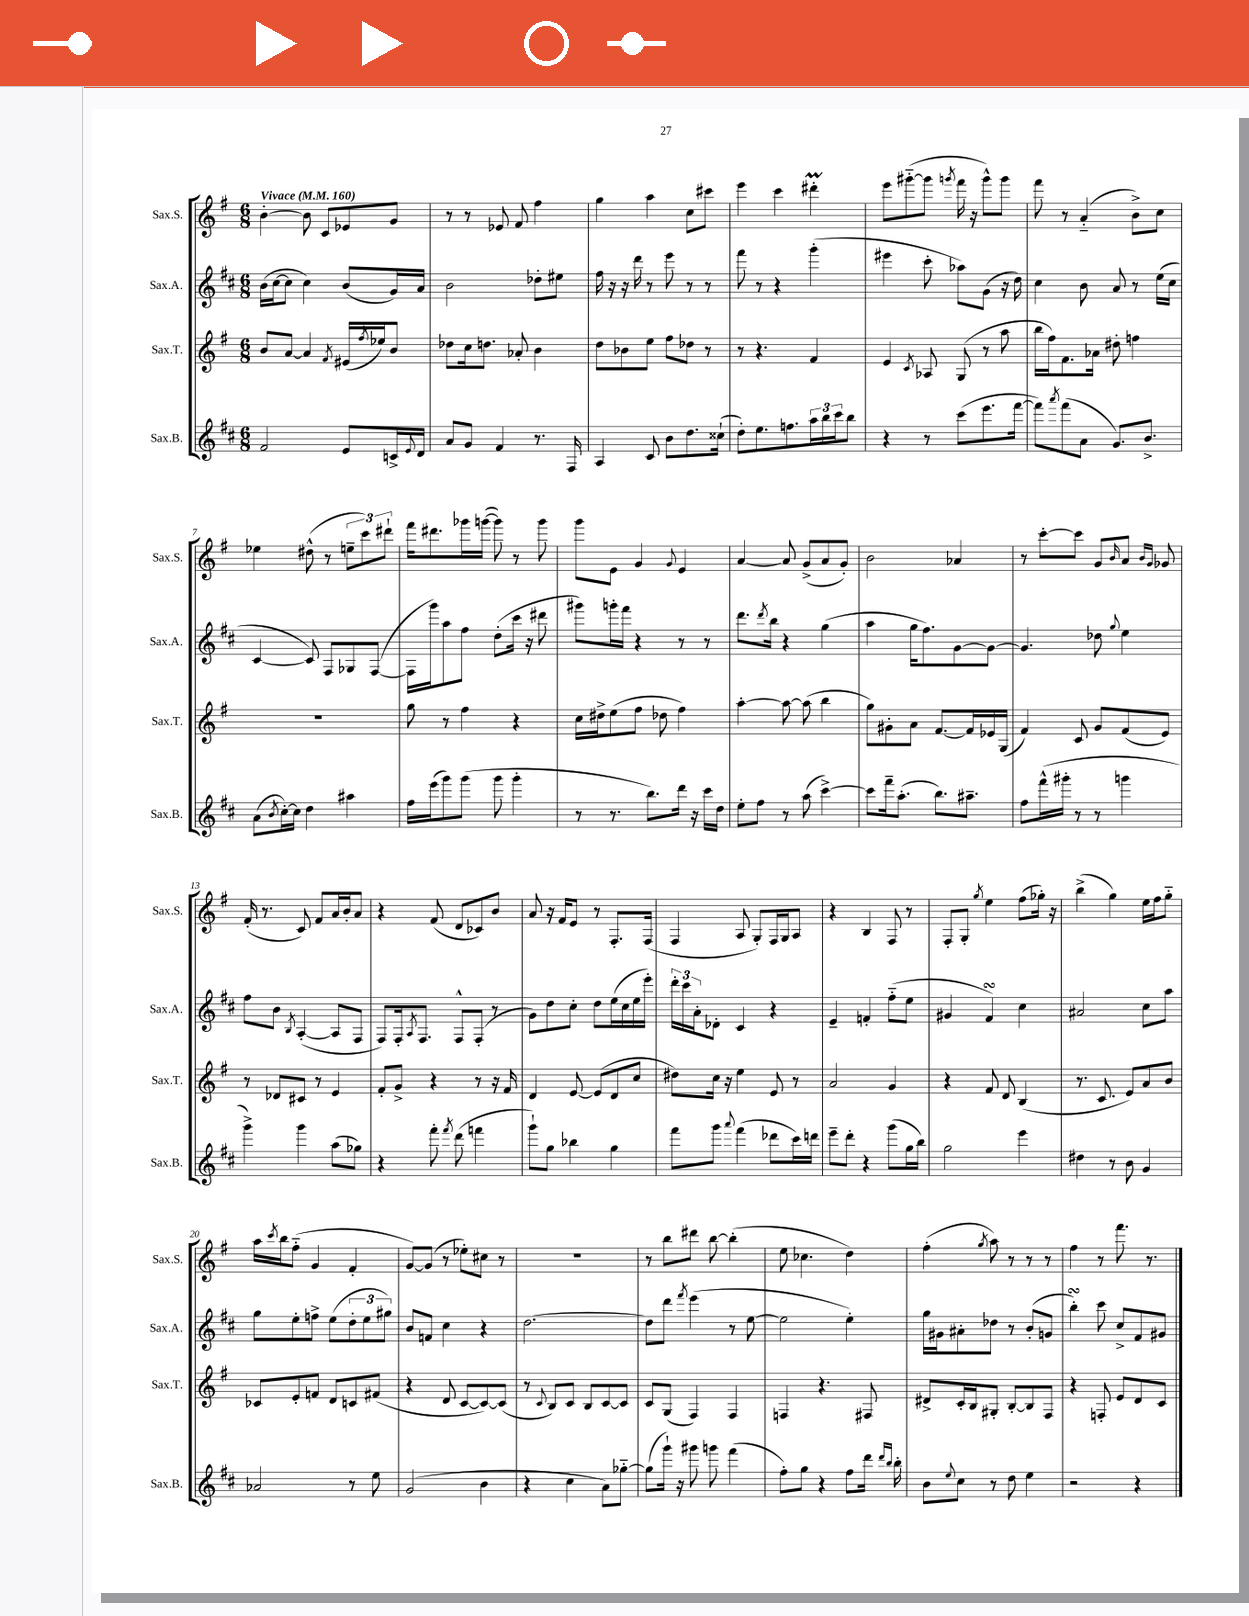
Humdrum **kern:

**kern	**kern	**kern	**kern
*staff4	*staff3	*staff2	*staff1
*clefG2	*clefG2	*clefG2	*clefG2
*k[f#c#]	*k[f#]	*k[f#c#]	*k[f#]
*M6/8	*M6/8	*M6/8	*M6/8
*MM160	*MM160	*MM160	*MM160
2f#/	8b/L	(16b\LL	[4b'\
.	.	[16cc#\J	.
.	[8a/J	8cc#\]J	.
.	4a/]	4cc#\)	8b\]
.	.	.	8c/L
.	8qf#/	.	.
8e/L	(16e#/LL	(8b/L	8e-/
.	8qff#/	.	.
.	16ee-/J)	.	.
16c^/L	8b/J	16g/L)	8g/J
8qqe/	.	.	.
16d/JJ	.	16a/JJ	.
=	=	=	=
8a/L	8dd-\L	2b\	8r
8g/J	16cc\k	.	8r
.	8.dd\J	.	.
4f#/	.	.	8e-/
.	8a-'/	.	8f#/
8.r	4b\	8dd-'\L	4ff#\
.	.	8ee#\J	.
16F#/	.	.	.
=	=	=	=
4A/	8dd\L	16ff#\	4gg\
.	.	16r	.
.	8b-\	16r	.
.	.	16ddd\	.
8c#/	8ee\J	8r	4aa\
8b\L	8ff#\L	8eee\	.
8.dd\	8dd-\J	8r	8cc\L
.	8r	8r	8ccc#\J
(16cc##`\Jk	.	.	.
=	=	=	=
8dd'\L)	8r	8fff#\	4eee\
8.ee\	4.r	8r	.
.	.	4r	4ccc\
8.ff\	.	.	.
24aa\L	4f#/	(4ggg'\	4ddd#'\
24bb\	.	.	.
24ccc#\J	.	.	.
8bb\J	.	.	.
=	=	=	=
4r	4e/	4eee#\	8eee\L
.	.	.	([8ggg#'~\
.	8qc/	.	.
8r	8A-/	8ccc#'\	8ggg#\]J
.	.	.	8qggg/
(8ccc#\L	(8G/	8aa-\L)	16fff#\
.	.	.	16r
8.eee\	8r	(8g\J	8ggg^^\L)
.	8aa\	16r	8ggg\J
[16fff#\Jk	.	16dd\)	.
=	=	=	=
8fff#\]L)	16bb\LL	4cc#\	8fff#\
.	16ff#\J)	.	.
8qaaa/	.	.	.
(8fff#\	8.f#\	.	8r
8a\J	.	8b\	(4a'~/
.	16a-\Jk	.	.
8.g/L)	8dd#'\	8a/	.
.	4ff\	8r	8b^\L)
8.b^/J	.	.	.
.	.	(16ee\LL	8cc\J
.	.	16cc#\JJ	.
=	=	=	=
(8a\L	2.r	[4c#/	4ee-\
8qb/	.	.	.
[16cc#'\L)	.	.	.
16cc#\]JJ	.	.	.
4dd\	.	8c#/])	(8dd#^^\
.	.	8F#/L	8r
4aa#\	.	8G-/	12ee~\L
.	.	.	12ccc\)
.	.	([8F#/J	.
.	.	.	12ddd#`\J
=	=	=	=
16ff#\LL	8gg\	16F#\]LL	16fff#\LK
(16eee\J	.	16ggg\J)	8.ddd#\
8ggg\)	8r	8aa\	.
(8ggg\J	4ff#\	8ff#\J	16ggg-\L
.	.	.	([16ggg\JJ
8ggg\	.	(8dd'\L	8ggg\])
4ggg'\	4r	16ccc#\Jk	8r
.	.	16r	.
.	.	8ddd#\	8ggg\
=	=	=	=
8r	16cc\LL	8ggg#\L)	8ggg\L
.	16dd#^\J	.	.
8.r	(8ee\	16ggg'\L	8e\J
.	.	16fff#\JJ	.
.	8ff#\J	4r	4g/
8.bb\L)	.	.	.
.	8dd-\	.	.
.	.	.	8qqg/
16ddd\Jk	4ff#\)	8r	4e/
16r	.	.	.
16ccc#\LL	.	8r	.
16dd\JJ	.	.	.
=	=	=	=
8ee'\L	[4aa'\	8.ddd\L	[4a/
8ff#\J	.	.	.
.	.	8qddd/	.
.	.	16bb\Jk	.
8r	8aa\_	4r	8a/]
(8aa\	(8aa\]	.	(8g^/L
[4ccc#^\)	4bb\	(4gg\	8a/
.	.	.	8g'/J)
=	=	=	=
8ccc#\]L	8gg\L)	4aa\	2b\
16fff#~\k	8g#'\	.	.
(8.aa'\J	.	.	.
.	8a\J	16gg\LK	.
.	.	8.ff#\)	.
8.bb\L)	[8.f#/L	.	.
.	.	[8g\	4a-/
8.aa#~\J	16f#/]L	.	.
.	16e-/	8g\_J	.
.	(16G/JJ	.	.
=	=	=	=
8ff#\L	4f#/)	4.g/]	8r
(16fff#^^\L	.	.	[8ccc'\L
16ggg#'\JJ	.	.	.
8r	8c/	.	8ccc\]J
8r	8g/L	8dd-\	8g/L
.	.	8qqgg/	16qqb/
4ggg\	(8f#/	4ee\	8a/J
.	.	.	16qqb/LL
.	.	.	16qqg/JJ
.	8e/J)	.	8g-/
=	=	=	=
4ggg^\)	8r	8ff#\L	(16f#'/
.	.	.	8.r
.	8d-/L	8b\J	.
.	.	8qB/	.
4ggg\	8c#/J	([4A'/	8c/)
.	8r	.	8f#/L
(8aa\L	4e/	8A/]L	16a/L
.	.	.	16b'/J
8gg-\J)	.	8F#/J	8a/J
=	=	=	=
4r	8f#'/L	8F#/L)	4r
.	8g^/J	16F#'/k	.
.	.	8qA/	.
.	.	8.F#/J	.
8fff#'\	4r	.	(8f#/
8qfff#/	.	.	.
(8ddd\	.	8F#^^/L	8d/L
4fff\	8r	(8F#'/J	8c-/)
.	16r	8r	8b/J
.	16f#/	.	.
=	=	=	=
8ggg`\L)	4d/	8g\L)	8a/
8gg\J	.	8dd\	16r
.	.	.	16f#/LK
4bb-\	[8e/	8cc#'\J	8e/J
.	(8e/]L	8dd\L	8r
4gg\	8d/	(16ee\L	8.F#'/L
.	.	16cc#\	.
.	8cc/J	16ee\	.
.	.	16eee'\JJ)	(16F#/Jk
=	=	=	=
8fff#\L	8dd#\L)	24ddd'\LL	4F#/
.	.	24ccc#\	.
.	.	24a'\J	.
8ggg\J	16cc\Jk	8d-'\J	.
.	16r	.	.
8qqaaa/	.	.	.
(4fff#\	4ee\	4c#/	8A/
.	.	.	8G'/L)
8ddd-\L	8e/	4r	16F#/L
.	.	.	16G/J
16ccc#\L)	8r	.	8A/J
16ddd\JJ	.	.	.
=	=	=	=
8eee~\L	2a/	4e~/	4r
8ddd'\J	.	.	.
4r	.	4f'/	4B/
(8ggg\L	4g/	(8ff#'~\L	8F#/
16gg\L	.	8ee\J	8r
16bb\JJ)	.	.	.
=	=	=	=
2gg\	4r	4g#/	8F#'/L
.	.	.	8G'/J
.	.	.	8qgg/
.	8f#/	4f#/)	4ee\
.	8d/	.	.
4eee\	(4B/	4cc#\	(8ff#\L
.	.	.	16gg-'\Jk)
.	.	.	16r
=	=	=	=
4dd#\	8.r	2a#/	(4bb^\
.	8.c/	.	.
8r	.	.	4gg\)
8b\	8e/L)	.	.
4g/	8a/	8cc#\L	16ee\LL
.	.	.	16ff#\J
.	8b/J	8aa\J	8gg'~\J
=	=	=	=
2a-/	8c-/L	8gg\L	16aa\LL
.	.	.	8qccc/
.	.	.	16bb\J
.	8e'/	8ee'\	(8ff#'~\J
.	8f/J	8ff^\J	4g/
.	8d/L	(8ee\L	.
8r	8c/	12dd'\	4f#'/
.	.	12ee\	.
8ee\	(8f#/J	.	.
.	.	12gg#\J)	.
=	=	=	=
(2g/	4r	8b/L	[8g/L)
.	.	8f/J	(8g/]J
.	8d/	4cc#\	8r
.	[8c/L	.	8ee-'\L)
4b\	8c/_)	4r	8cc#\J
.	(8c/]J	.	8r
=	=	=	=
4r	8r	[2.dd\	2.r
.	8qqc/	.	.
.	8B/L)	.	.
4cc#\	8c/J	.	.
.	8B/L	.	.
8a\L)	[8c/	.	.
[8gg-'~\J	8c/]J	.	.
=	=	=	=
(8gg-\]L	8c/L	8dd\]L	8r
16ggg`\Jk)	(8G/J	8ddd\J	8bb\L
16r	.	.	.
.	.	8qfff#/	.
8ggg#\	4F#/)	(4eee\	8ddd#\J
8ggg\	.	.	[8bb\
(4fff#\	4F#/	8r	(4bb'\]
.	.	[8ee\	.
=	=	=	=
8ff#'\L)	4F/	2ee\]	8ee\
8gg\J	.	.	4.cc-\
4r	4.r	.	.
8ff#\L	.	4ee'\)	4dd\)
16ddd\Jk	8F#/	.	.
16qqddd/LL	.	.	.
16qqbb/JJ	.	.	.
16bb'\	.	.	.
=	=	=	=
8b\L	8d#^/L	16gg\LL	(4ff#'\
.	.	16g#\J	.
8qqee/	.	.	.
8cc#\J	16c'/L	8a#'\	.
.	16B/J	.	.
.	.	.	8qgg/
8r	8G#'/J	8dd-\J	8aa\)
8dd\	[8B'/L	8r	8r
4ee\	8B/]	(8b'/L	8r
.	8F#/J	8g/J	8r
=	=	=	=
2r	4r	4bb'\)	4ff#\
.	8F'/	8ccc#\	8r
.	8e/L	8cc#^/L	8.fff#\
4r	8d/	8f#/	.
.	.	.	8.r
.	8c/J	8g#/J	.
==	==	==	==
*-	*-	*-	*-
